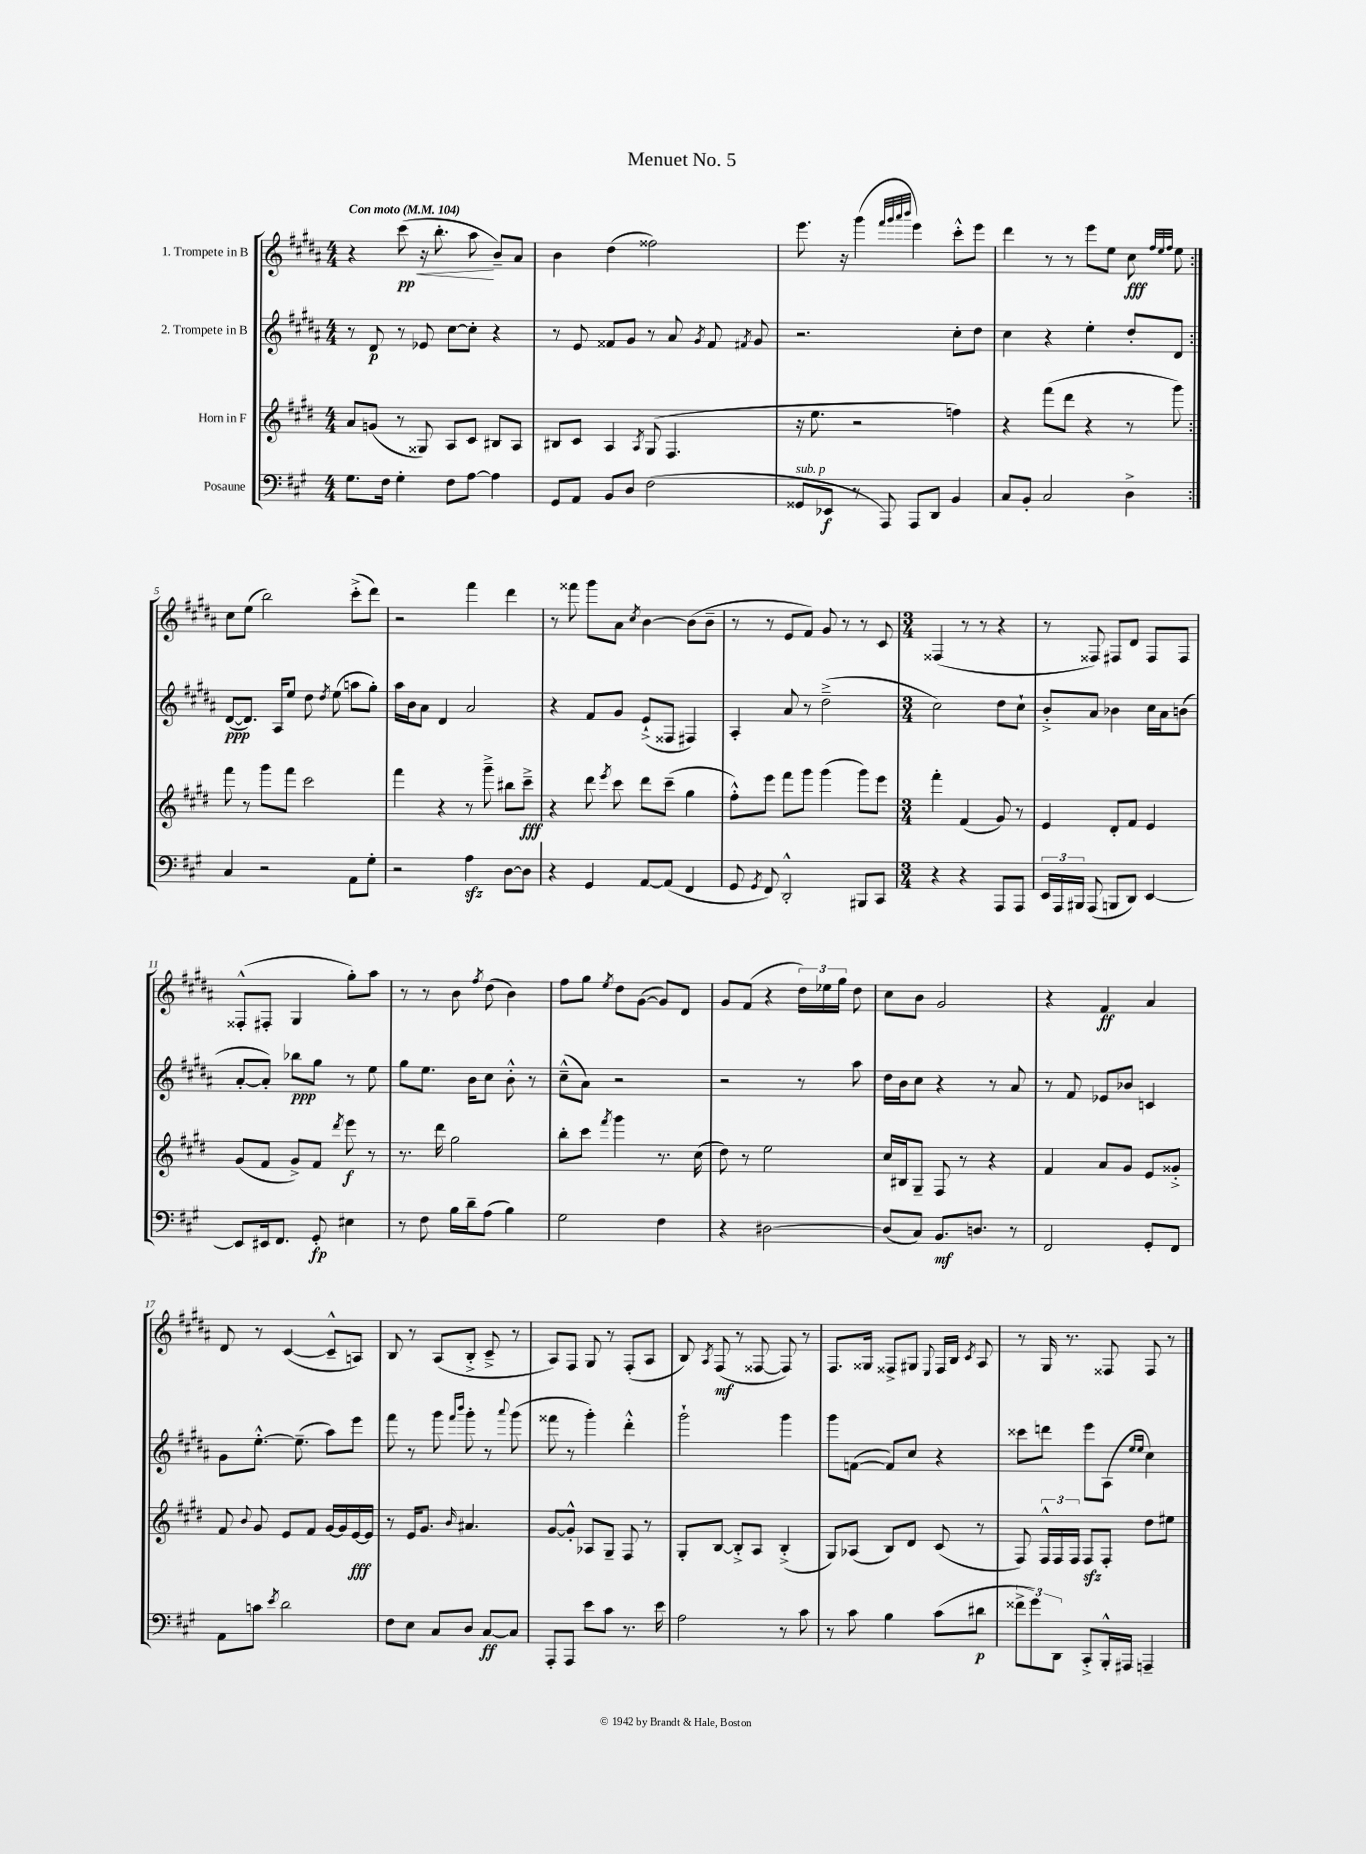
\header { title = "Menuet No. 5" }
<<
\new StaffGroup <<
\new Staff = "s0" \with { instrumentName = "1. Trompete in B" } {
    \clef treble \key b \major \numericTimeSignature \time 4/4 \tempo "Con moto" 4 = 104
    \autoBeamOff \repeat volta 2 { r4 cis'''8\pp\<( r16 b''8.-. ais''8\! b'8[--) ais'8] |
    b'4 dis''4( fisis''2) |
    e'''8. r16 gis'''4( \grace { fis'''32[ gis'''32 ais'''32 b'''32] } e'''4) cis'''8[-.-^ e'''8] |
    dis'''4 r8 r8 e'''8[ e''8] cis''8\fff \grace { fis''32[ e''32 fis''32] } e''8 | }
    cis''8[ e''8]( b''2) cis'''8[-.->( dis'''8]) |
    r2 fis'''4 dis'''4 |
    r8 fisis'''8 gis'''8[ ais'8] \acciaccatura { cis''8 } b'4~ b'8[( b'8]-- |
    r8 r8 e'8[ fis'8]) gis'8 r8 r8 cis'8 |
    \numericTimeSignature \time 3/4 fisis4( r8 r8 r4 |
    r8 fisis8) fis8[ dis'8] fis8[ fis8] |
    fisis8[-.-^( fis8]-. gis4 gis''8[-.) ais''8] |
    r8 r8 b'8 \acciaccatura { fis''8 } dis''8( b'4) |
    fis''8[ gis''8] \acciaccatura { e''8 } dis''8[ gis'8]~( gis'8[) dis'8] |
    gis'8[ fis'8]( r4 \tuplet 3/2 { dis''16[) ees''16 gis''16] } dis''8 |
    cis''8[ b'8] gis'2 |
    r4 fis'4\ff ais'4 |
    dis'8 r8 cis'4~( cis'8[---^ a8]) |
    b8 r8 ais8[( b8]-.-> cis'8---> r8 |
    ais8[) fis8] gis8 r8 fis8[-.( ais8] |
    b8) \acciaccatura { ais8 } fis8\mf( r8 fisis8~ fisis8) r8 |
    fis8.[ gisis16] fisis8[-> gis8] \appoggiatura { e8 } fisis16[ b16] \acciaccatura { cis'8 } ais8 |
    r8 gis16 r8. fisis8 fisis8 r8 \bar "|." |
}
\new Staff = "s1" \with { instrumentName = "2. Trompete in B" } {
    \clef treble \key b \major \numericTimeSignature \time 4/4
    \autoBeamOff \repeat volta 2 { r8 dis'8\p r8 ees'8 cis''8[~ cis''8]-. r4 |
    r8 e'8 fisis'8[ gis'8] r8 ais'8 \acciaccatura { gis'8 } fisis'8 \acciaccatura { fis'8 } gis'8 |
    r2. cis''8[-. dis''8] |
    cis''4 r4 e''4-. dis''8[-. dis'8] | }
    dis'8[~\ppp( dis'8.]) ais16[ e''8] dis''8 \acciaccatura { dis''8 } e''8( a''8[ gis''8]-.) |
    ais''16[ b'16 ais'8] dis'4 ais'2 |
    r4 fis'8[ gis'8] e'8[-!->( fisis8] fis4) |
    ais4-. ais'8 r8 dis''2--->( |
    \numericTimeSignature \time 3/4 cis''2) dis''8[ cis''8]-! |
    b'8[-.-> ais'8] bes'4 cis''16[ ais'16 b'8]( |
    ais'8[~-. ais'8]-.) bes''8[\ppp gis''8] r8 e''8 |
    gis''8[ e''8.] b'16[ cis''8] b'8-.-^ r8 |
    cis''8[---^( ais'8]) r2 |
    r2 r8 ais''8 |
    dis''16[ b'16 cis''8] r4 r8 ais'8 |
    r8 fis'8 ees'8[ bes'8] c'4 |
    gis'8[ e''8.]~-.-^ e''8.--( ais''8[) e'''8] |
    fis'''8 r8 gis'''8 \grace { fis'''16[ b'''16] } gis'''8-. r8 \appoggiatura { ais'''8 } gis'''8( |
    fisis'''8 r8 gis'''4-.) dis'''4-.-^ |
    gis'''2-! gis'''4 |
    gis'''8[ f'8]~( f'8[) cis''8] r4 |
    cisis'''8[ d'''8] e'''8[ ais8]( \grace { e''16[ e''16] } cis''4) \bar "|." |
}
\new Staff = "s2" \with { instrumentName = "Horn in F" } {
    \clef treble \key e \major \numericTimeSignature \time 4/4
    \autoBeamOff \repeat volta 2 { a'8[ g'8]( r8 gisis8) a8[ cis'8] bis8[ a8] |
    bis8[ cis'8] a4 \acciaccatura { a8 } gis8( fis4. |
    r16 e''8. r2 f''4) |
    r4 fis'''8[( dis'''8] r4 r8 gis'''8) | }
    fis'''8 r8 gis'''8[ fis'''8] cis'''2 |
    fis'''4 r4 r8 gis'''8---> bis''8[ cis'''8]--->\fff |
    r4 dis'''8 \acciaccatura { e'''8 } cis'''8 dis'''8[ cis'''8]--( gis''4 |
    fis''8[-.-^) e'''8] fis'''8[ gis'''8] gis'''4( gis'''8[) e'''8] |
    \numericTimeSignature \time 3/4 fis'''4-. fis'4( gis'8) r8 |
    e'4 dis'8[-. fis'8] e'4 |
    gis'8[( fis'8] gis'8[->) fis'8] \acciaccatura { dis'''8 } e'''8\f r8 |
    r8. dis'''16 gis''2 |
    b''8[-. cis'''8] \acciaccatura { fis'''8 } gis'''4 r8. cis''16( |
    dis''8) r8 e''2 |
    cis''16[ bis16 gis8]-- fis8 r8 r4 |
    fis'4 a'8[ gis'8] e'8[ gisis'8]-.-> |
    fis'8 \appoggiatura { b'8 } gis'8 e'8[ fis'8] gis'16[~ gis'16 e'16~\fff e'16] |
    r8 e'16[ gis'8.] \grace { b'16 } ais'4. |
    gis'8[~ gis'8]-.-^ aes8[ gis8]-- fis8 r8 |
    gis8[-. b8]~ b8[-.-> a8] b4-.->( |
    gis8[) aes8]( b8[) dis'8] cis'8( r8 |
    fis8) \tuplet 3/2 { fis16[-^ fis16 fis16] } fis8[\sfz fis8]-. dis''8[ eis''8] \bar "|." |
}
\new Staff = "s3" \with { instrumentName = "Posaune" } {
    \clef bass \key a \major \numericTimeSignature \time 4/4
    \autoBeamOff \repeat volta 2 { gis8.[ fis16] gis4-. fis8[ a8]~ a4 |
    gis,8[ a,8] b,8[ d8] fis2( |
    gisis,8[^\markup { \italic "sub. p" } ees,8]\f r8 a,,8) a,,8[ d,8] b,4 |
    cis8[ b,8]-. cis2 d4-> | }
    cis4 r2 a,8[ gis8]-. |
    r2 a4\sfz d8[~ d8] |
    r4 gis,4 a,8[~ a,8]( fis,4 |
    gis,8 \acciaccatura { gis,8 } fis,8) d,2-.-^ bis,,8[ cis,8] |
    \numericTimeSignature \time 3/4 r4 r4 a,,8[ a,,8] |
    \tuplet 3/2 { e,16[ a,,16 bis,,16] } a,,8( b,,8[ d,8]) e,4~ |
    e,8[ eis,16 fis,8.] gis,8-.\fp eis4 |
    r8 fis8 b16[ d'16-- a8]( b4) |
    gis2 fis4 |
    r4 dis2~ |
    dis8[( cis8]) b,8.[\mf d8.] r8 |
    fis,2 gis,8[-. fis,8] |
    a,8[ c'8] \acciaccatura { e'8 } d'2 |
    fis8[ e8] cis8[ d8] cis8[~\ff cis8] |
    a,,8[-. a,,8] e'8[ cis'8] r8. e'16 |
    a2 r8 cis'8 |
    r8 cis'8 b4 cis'8[( dis'8]\p |
    \tuplet 3/2 { fisis'8[-> gis'8) d,8] } cis,8[-.-> b,,16-.-^ ais,,16] a,,4-- \bar "|." |
}
>>
>>
